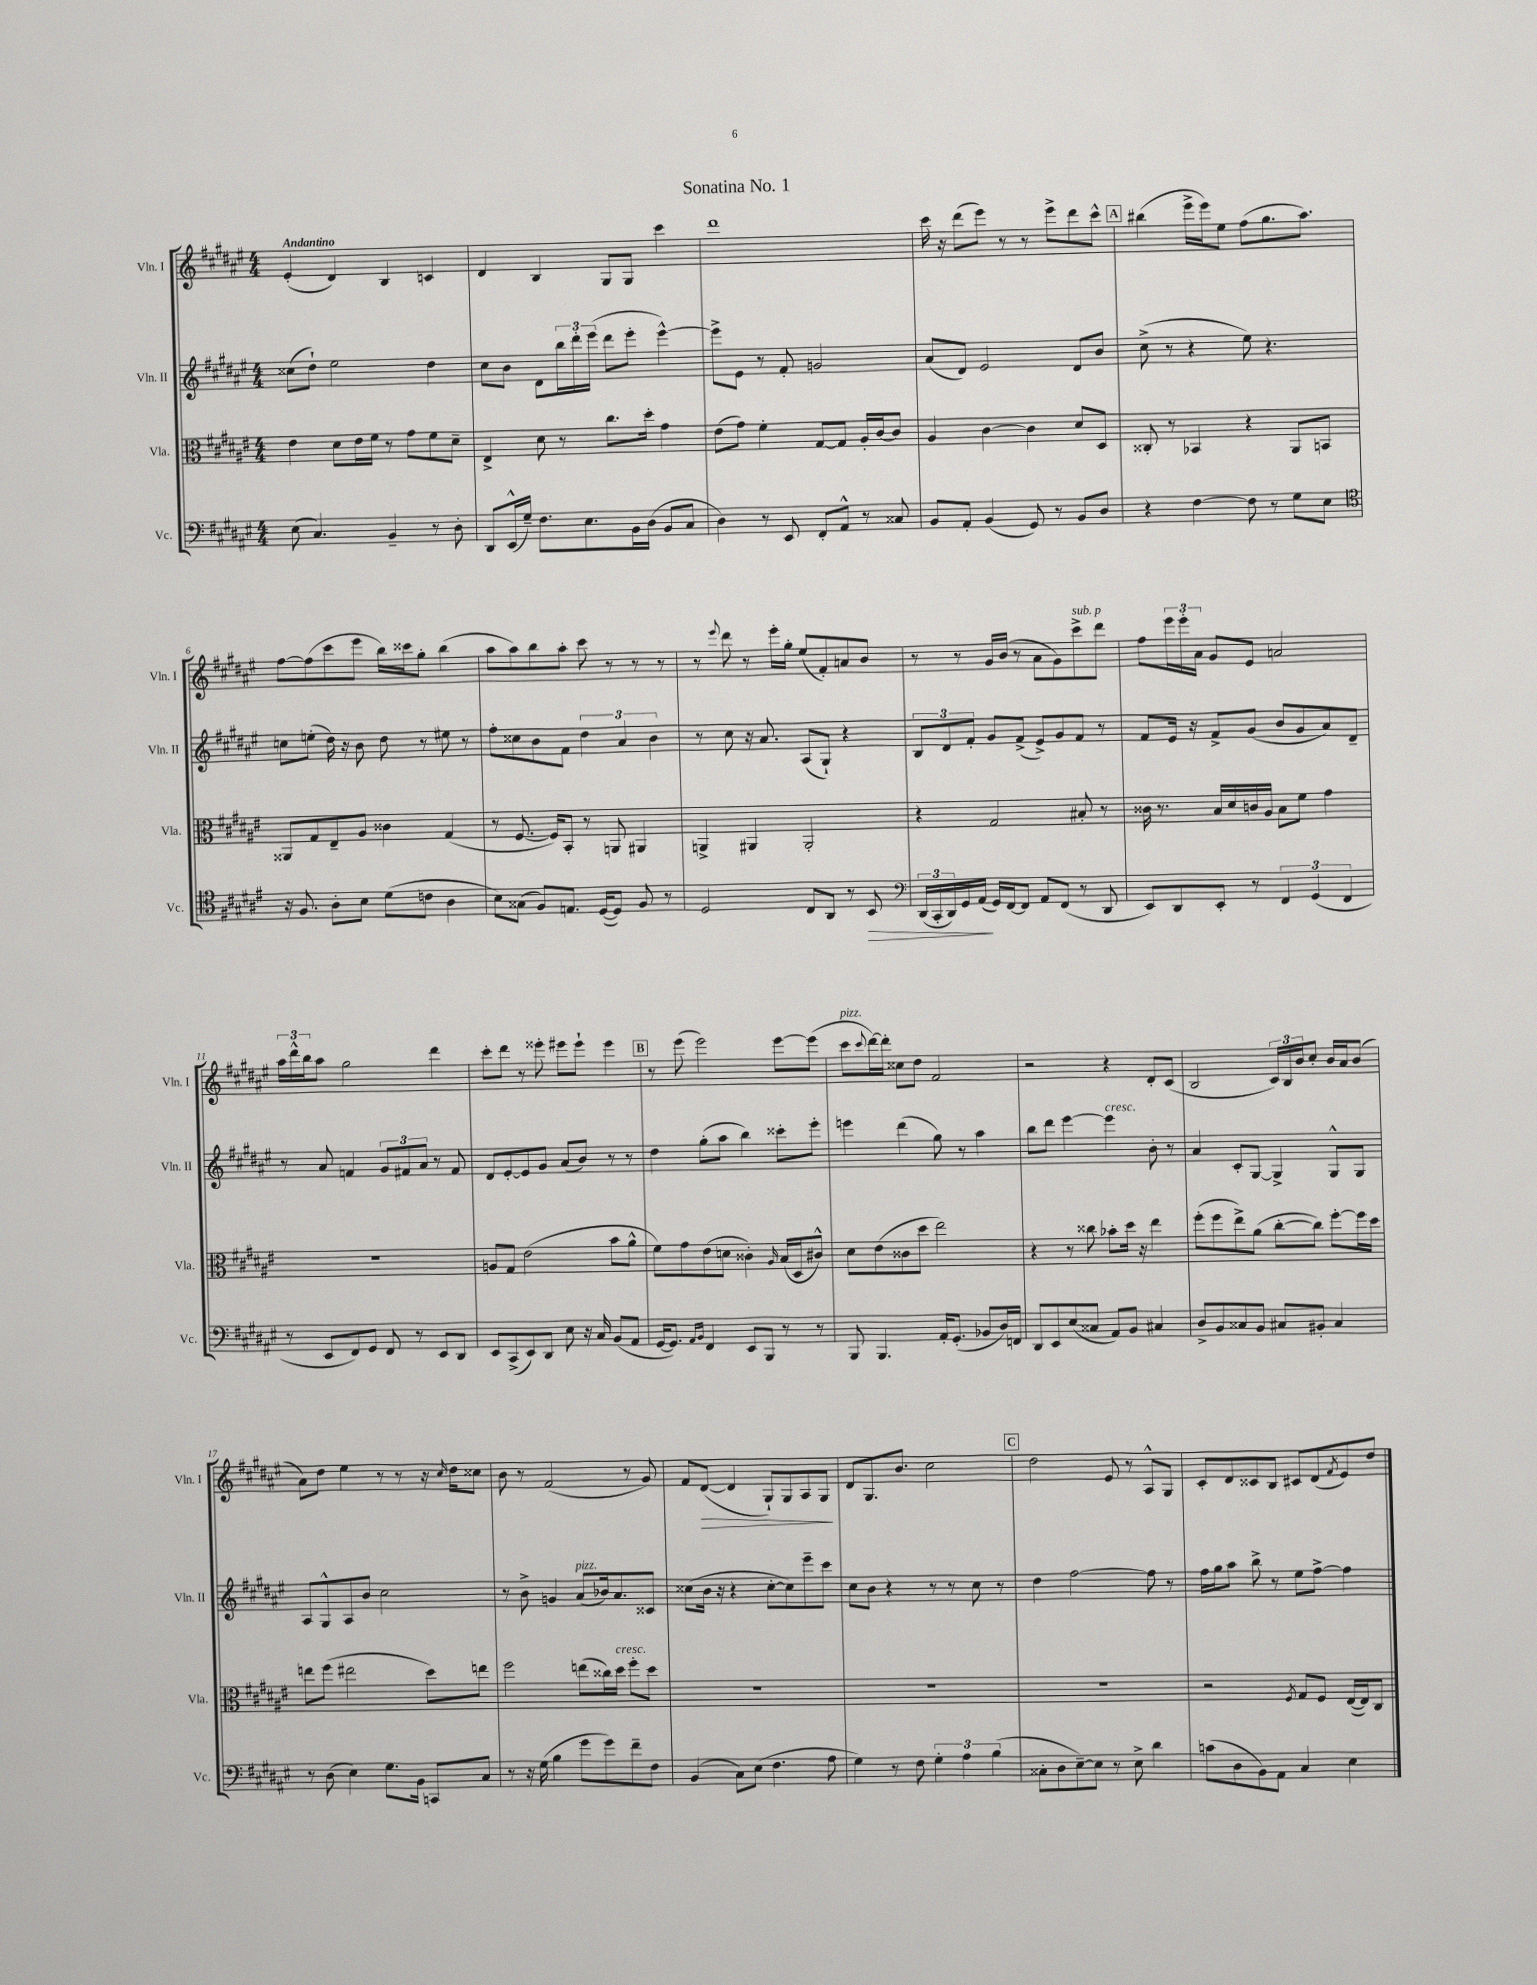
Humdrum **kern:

**kern	**kern	**kern	**kern
*staff4	*staff3	*staff2	*staff1
*clefF4	*clefC3	*clefG2	*clefG2
*k[f#c#g#d#a#e#]	*k[f#c#g#d#a#e#]	*k[f#c#g#d#a#e#]	*k[f#c#g#d#a#e#]
*M4/4	*M4/4	*M4/4	*M4/4
(8E#	4e#	(8cc##	(4e#'
4.C#)	.	8dd#`)	.
.	8d#	2ee#	4d#)
.	16e#	.	.
.	16f#	.	.
4BB~	8r	.	4B
.	8g#	.	.
8r	8f#	4dd#	4c
8D#'	8d#~	.	.
=	=	=	=
8DD#	4E#^	8cc#	4d#
(16EE#^^	.	8b	.
16G#~)	.	.	.
8.F#	8d#	8d#	4B
.	8r	24bb	.
.	.	24ddd#'	.
8.E#	.	.	.
.	.	(24eee#	.
.	8.cc#	8ddd#	8G#
16BB	.	8eee#'	8G#
(16D#	16dd#'	.	.
8BB	4g#	[4eee#^^)	4ccc#
8C#	.	.	.
=	=	=	=
4D#)	(8e#	8eee#^]	1ddd#
.	8g#)	8e#	.
8r	4f#'	8r	.
8EE#	.	8f#'	.
8FF#'	[8G#	2g	.
8AA#^^	8G#]	.	.
8r	16A#'	.	.
.	[16c#	.	.
8C##	8c#]	.	.
=	=	=	=
8BB	4A#	(8a#	16ccc#
.	.	.	16r
8AA#'	.	8d#)	(8ddd#
(4BB	[4c#	2e#	8eee#)
.	.	.	8r
8GG#)	4c#]	.	8r
8r	.	.	8eee#^
8BB	8d#	8d#	8ddd#
8D#	8D#	8b	8ccc#^^
=	=	=	=
4r	8C##'	(8cc#^	(4bb#
.	8r	8r	.
[4F#	4BB-	4r	16eee#^
.	.	.	16eee#)
.	.	.	8ee#
8F#]	4r	8ee#)	(8ff#
8r	.	4.r	8.gg#
8G#	8AA#	.	.
.	.	.	8.aa#)
8E#	8BB	.	.
=	=	=	=
*clefC4	*	*	*
16r	8AA##	8cc	[8ff#
8.F#	.	.	.
.	8G#	(8ee'	(8ff#]
8A#'	8E#~	16dd#)	8ccc#
.	.	16r	.
8B	8A#	8b	8eee#
(8d#	4c##	8dd#	16bb)
.	.	.	16ccc##
8c	.	8r	8gg#'
4A#	(4G#	8ee#	(4bb
.	.	8r	.
=	=	=	=
8B)	8r	8ff#'	8aa#
(8G##	[8.F#	8cc##	8aa#)
8F#)	.	8b	8bb
.	16F#])	.	.
8.E	8BB'	8f#	8aa#'
.	8r	6dd#	8ccc#
([16D#	.	.	.
8D#])	8AA	.	8r
.	.	6a#	.
8F#	4AA#	.	8r
.	.	6b	.
8r	.	.	8r
=	=	=	=
2D#	4AA^	8r	8r
.	.	.	8qqeee#
.	.	8cc#	8ddd#
.	4AA#	16r	8r
.	.	8.a#	.
.	.	.	16eee#'
.	.	.	16gg#'
8C#	2AA#'	(8A#	(8ee#
8AA#	.	8G#`)	8f#')
8r	.	4r	8a
8BB	.	.	8b
=	=	=	=
*clefF4	*	*	*
(24DD#	4r	12B	8r
24CC#'	.	.	.
24DD#)	.	12d#	.
16GG#	.	.	8r
.	.	12f#'	.
(16AA#	.	.	.
16GG#)	2G#	8g#	16g#
[16FF#	.	.	(16b
8FF#]	.	(8f#^	8r
8AA#	.	8e#^)	8a#
(8FF#	.	8g#	8g#)
8r	8B#'	8f#	8ccc#^
8DD#	8r	8r	8ddd#
=	=	=	=
8EE#)	16c##	8f#	8ff#
.	8.r	.	.
8DD#	.	16e#	24eee#
.	.	.	24eee#'
.	.	16r	.
.	.	.	24a#
8EE#'	16B	8f#^	8g#
.	16d#	.	.
8r	16c	(8g#	8e#
.	16A#	.	.
6FF#	8B	8b	2a
.	8f#	8g#	.
(6GG#	.	.	.
.	4g#	8a#)	.
6FF#	.	.	.
.	.	8d#~	.
=	=	=	=
8r	1r	8r	24aa#
.	.	.	24ddd#^^
.	.	.	24bb
8EE#	.	8a#	8aa#
8FF#)	.	4f	2gg#
8GG#	.	.	.
8FF#	.	12g#	.
.	.	12f#	.
8r	.	.	.
.	.	12a#	.
8EE#	.	8r	4ddd#
8DD#	.	8f#	.
=	=	=	=
8EE#	8A	8d#	8ccc#'
(8CC#^	8G#	[8e#'	8ddd#
8EE#)	(2e#	8e#]	8r
8DD#	.	8g#	8eee##'
8E#	.	(8a#	8eee#
16r	.	8b)	8eee#`
16C#	.	.	.
(8BB	8b	8r	4eee#
8AA#	8a#^^	8r	.
=	=	=	=
[16GG#	8f#)	4dd#	8r
8.GG#])	.	.	.
.	8g#	.	(8eee#
16qqAA#	.	.	.
16qqBB	.	.	.
4FF#	(8e#	(8gg#'	2eee#)
.	8d	8aa#	.
8EE#	4c##')	4bb)	.
8BBB	.	.	.
.	16qqA#	.	.
8r	(16B	8ccc##'	[8eee#
.	16D#	.	.
8r	8c#^^)	8eee#'	(8eee#]
=	=	=	=
8BBB	8d#	4eee	8ccc#
.	.	.	8qqccc#
4.BBB	(8e#	.	[16ddd#)
.	.	.	16ddd#']
.	8c##	(4ddd#	8cc##
.	8dd#	.	8dd#
16AA#'	2ee#)	8gg#)	2f#
(8.GG#'	.	.	.
.	.	8r	.
8BB-	.	4aa#	.
16D#)	.	.	.
16FF	.	.	.
=	=	=	=
8DD#	4r	8bb	2r
8EE#	.	8ddd#	.
(8E#	8r	[4eee#	.
8C##	8cc##	.	.
8AA#)	8b-'	4eee#]	4r
8BB	16dd#	.	.
.	16r	.	.
4C#	4ee#	8b'	8d#'
.	.	8r	(8c#
=	=	=	=
8D#^	(8ff#'	4a#	2B
8BB	8ff#	.	.
8C##	8ee#^)	8c#'	.
8BB	(8a#	[8G#	.
8C#	[8cc#'	4G#^]	24c#)
.	.	.	24B
.	.	.	24b
8BB#'	8cc#])	.	8cc#'
4C#	[8ff#'	8G#^^	16b
.	.	.	16a#
.	16ff#]	8G#	(8b
.	16dd#	.	.
=	=	=	=
8r	8ee	8A#	8a#)
(8D#	(8ff#	8G#^^	8dd#
4E#)	2ee#	8A#	4ee#
.	.	8b	.
8.G#	.	2cc#	8r
.	.	.	8r
16BB	.	.	.
8CC	8dd#)	.	16r
.	.	.	16qqcc#
.	.	.	16dd#
8C#	8ee	.	8cc##
=	=	=	=
8r	2ff#	8r	8b
16r	.	8b^	8r
(16G#	.	.	.
4B	.	4g	(2f#
8g#	(8ee	(8a#	.
8g#)	16cc##)	16b-)	.
.	16dd#	8.a#	.
8f#~	8ff#'	.	8r
8F#	8dd#	8c##	8g#)
=	=	=	=
(4BB	1r	(8cc##	8f#
.	.	16b	([8d#
.	.	16r	.
8C#)	.	4r	4d#]
(8E#	.	.	.
4.F#	.	[8cc##'	8G#`)
.	.	8cc##])	8G#
.	.	8eee#~	8A#
8A#	.	8ccc#	8G#
=	=	=	=
4G#)	1r	8cc#	8d#
.	.	8b	8.G#
8r	.	4r	.
.	.	.	8.b
8F#	.	.	.
6G#'	.	8r	2cc#
.	.	8r	.
6A#	.	.	.
.	.	8cc#	.
(6B	.	.	.
.	.	8r	.
=	=	=	=
8C##'	1r	4dd#	2dd#
8D#	.	.	.
[8E#~)	.	[2ff#	.
8E#]	.	.	.
8r	.	.	8e#
8E#^	.	.	8r
4d#	.	8ff#]	8A#^^
.	.	8r	8G#
=	=	=	=
(8c	2r	16ff#	8c#'
.	.	16gg#	.
8D#	.	8aa#	8d#
8BB)	.	8bb^	8c##
8AA#	.	8r	8B
.	8qF#	.	.
4C#	8G#	8ee#	8c#
.	8F#	[8ff#^	(8d#
.	.	.	8qf#
4E#	([16E#	4ff#]	8e#)
.	16E#])	.	.
.	8C#	.	8dd#
==	==	==	==
*-	*-	*-	*-
